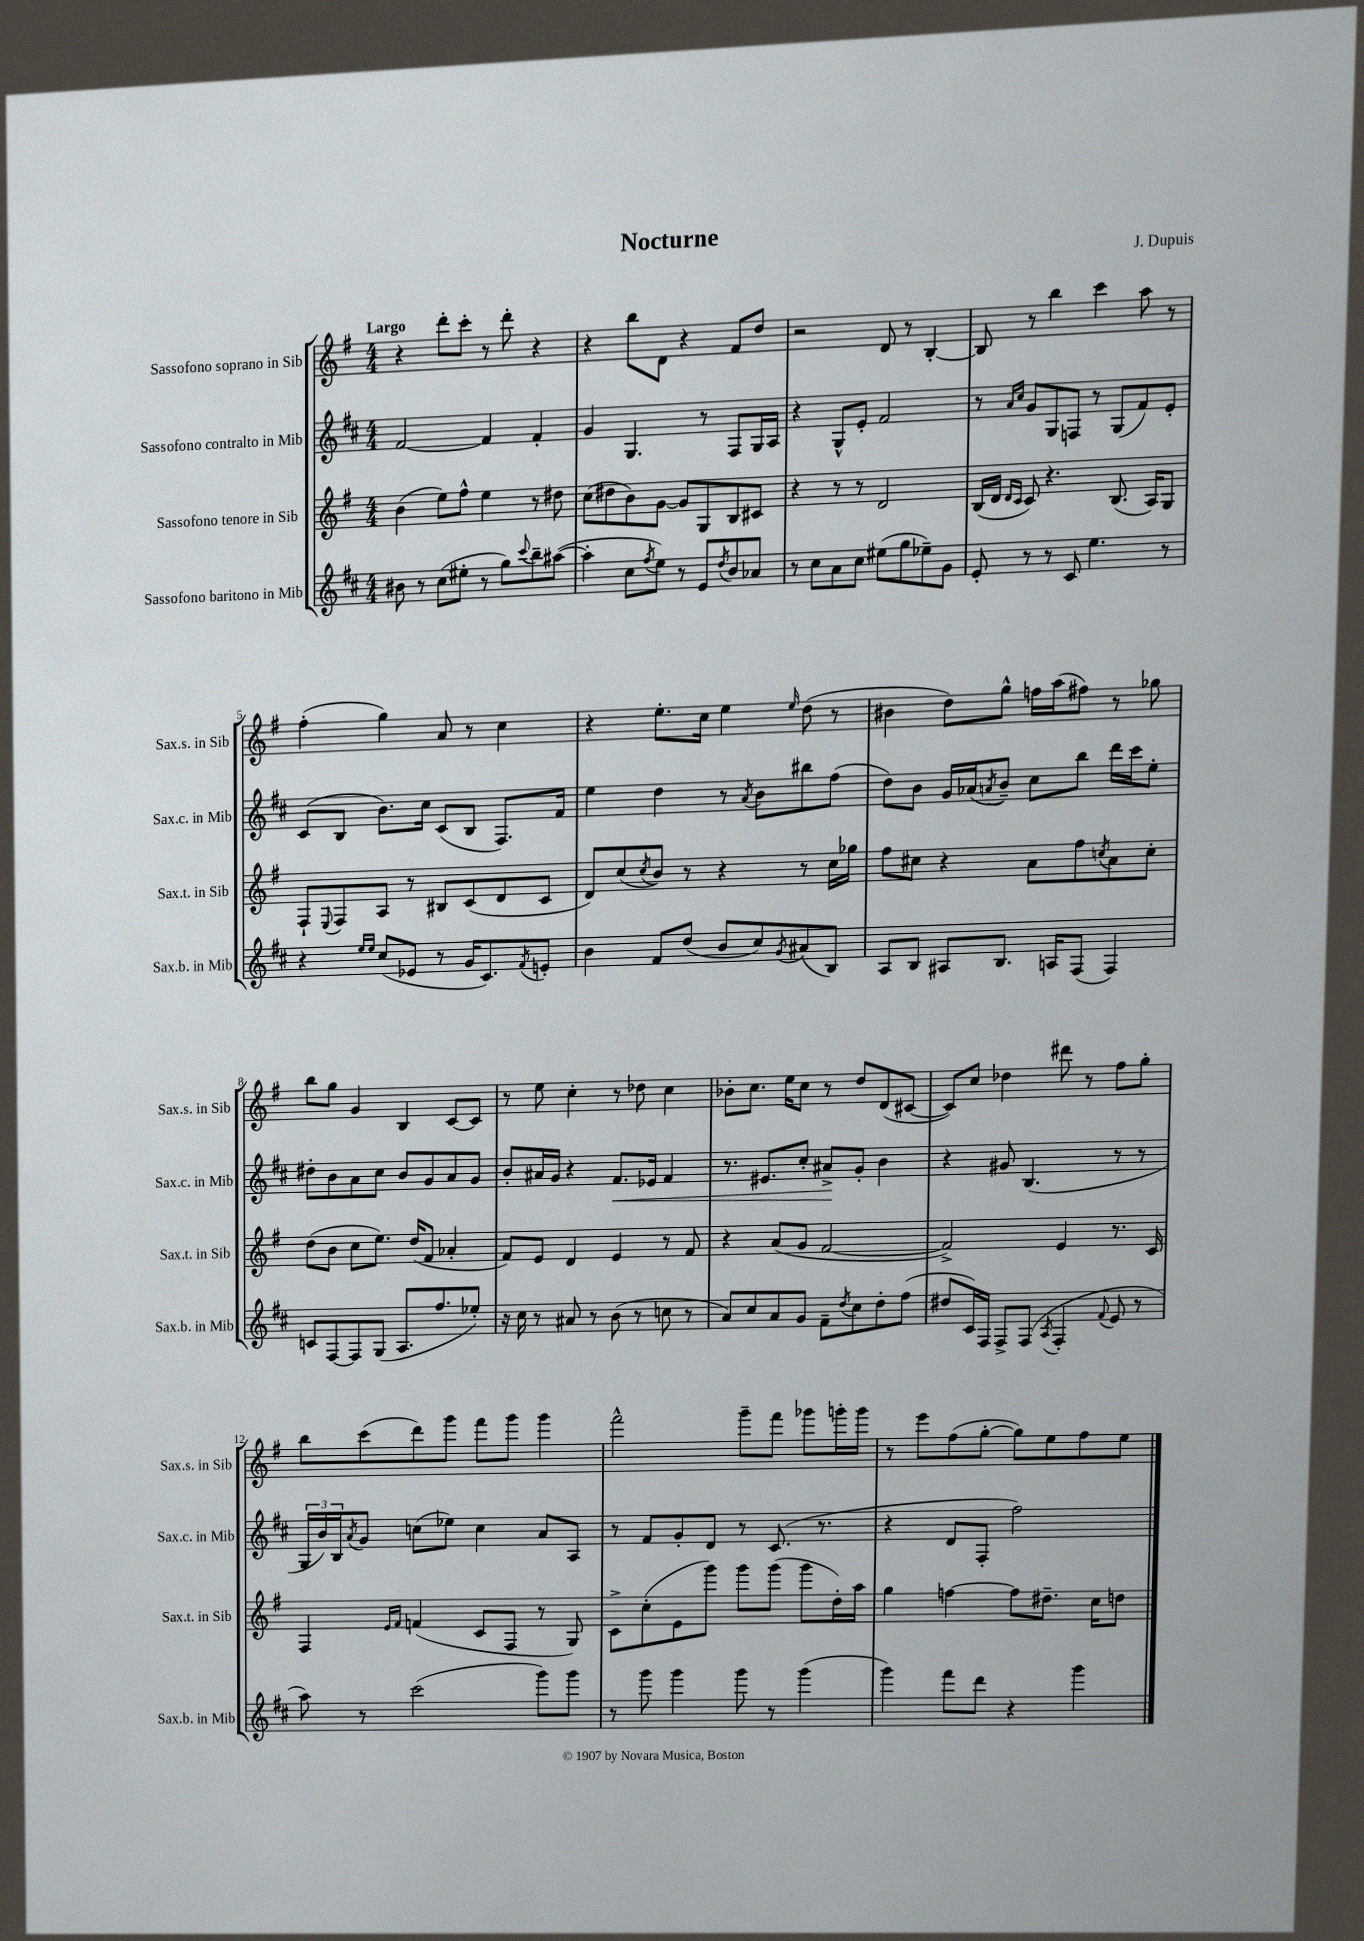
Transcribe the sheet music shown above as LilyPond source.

\header { title = "Nocturne" composer = "J. Dupuis" }
<<
\new StaffGroup <<
\new Staff = "s0" \with { instrumentName = "Sassofono soprano in Sib" shortInstrumentName = "Sax.s. in Sib" } {
    \clef treble \key g \major \numericTimeSignature \time 4/4 \tempo "Largo"
    r4 d'''8-. c'''8-. r8 d'''8-. r4 |
    r4 b''8 d'8 r4 fis'8 d''8 |
    r2 d'8 r8 b4~-. |
    b8 r8 b''4 c'''4 a''8 r8 |
    fis''4-.( g''4) a'8 r8 c''4 |
    r4 e''8.-. c''16 e''4 \grace { e''16 } d''8( r8 |
    bis'4 d''8) g''8-^ f''16 a''16( fis''8) r8 ges''8 |
    b''8 g''8 g'4 b4 c'8~ c'8 |
    r8 e''8 c''4-. r8 des''8 c''4 |
    bes'8-. c''8. e''16 c''8 r8 d''8 d'8( cis'8~ |
    cis'8) c''8 des''4 dis'''8 r8 fis''8 g''8-. |
    b''8 c'''8( d'''8) g'''8 fis'''8 g'''8 g'''4 |
    fis'''2-^ g'''8-- fis'''8 ges'''8 g'''16-. g'''16 |
    r8 e'''8 fis''8( g''8~-. g''8) e''8 fis''8 e''8 \bar "|." |
}
\new Staff = "s1" \with { instrumentName = "Sassofono contralto in Mib" shortInstrumentName = "Sax.c. in Mib" } {
    \clef treble \key d \major \numericTimeSignature \time 4/4
    fis'2~ fis'4 fis'4-. |
    g'4 g4. r8 fis8 g16 a16 |
    r4 g8-^ e'8-. fis'2 |
    r8 \grace { a'16 cis''16 } g'8 g8 f8 r8 g8( fis'8) e'8-. |
    cis'8( b8 b'8.) cis''16 cis'8( b8 fis8.) fis'16 |
    e''4 d''4 r8 \acciaccatura { a'8 } b'8 bis''8 fis''8( |
    d''8) b'8 g'16 aes'16( \acciaccatura { a'8 } b'8--) cis''8 b''8 d'''16 cis'''16 e''8-. |
    dis''8-. b'8 a'8 cis''8 b'8 g'8 a'8 g'8 |
    b'8-. ais'16 g'16 r4 fis'8.\< ees'16 fis'4 |
    r8. eis'8. cis''8-. ais'8->\! g'8-. b'4 |
    r4 gis'8 b4.( r8 r8 |
    \tuplet 3/2 { g16 b'16) b16 } \acciaccatura { a'8 } g'8 c''8( ees''8) c''4 a'8 a8 |
    r8 fis'8 g'8-. d'8 r8 cis'8.( r8. |
    r4 d'8 fis8-. fis''2) \bar "|." |
}
\new Staff = "s2" \with { instrumentName = "Sassofono tenore in Sib" shortInstrumentName = "Sax.t. in Sib" } {
    \clef treble \key g \major \numericTimeSignature \time 4/4
    b'4( e''8) fis''8-^ e''4 r8 dis''8 |
    c''8( dis''8 b'8) g'8~ g'8 g8 b8 cis'8 |
    r4 r8 r8 d'2 |
    b16( d'16 \grace { d'16 c'16 } c'8) r4. b8.( a16) g8 |
    fis8-! \appoggiatura { e8 } fis8 a8 r8 bis8 c'8( d'8 c'8 |
    d'8) c''8( \acciaccatura { c''8 } b'8) r8 r4 r8 c''16 ges''16 |
    fis''8 cis''8 r4 a'8 fis''8 \acciaccatura { c''8 } a'8 c''8-. |
    d''8( b'8 c''8 e''8.) d''16( fis'8 aes'4-. |
    fis'8) e'8 d'4 e'4 r8 fis'8 |
    r4 a'8( g'8 fis'2~ |
    fis'2->) e'4 r8. c'16 |
    fis4 \grace { e'16 fis'16 } f'4( c'8 fis8 r8 g8) |
    c'8-> c''8-.( e'8 g'''8) g'''8 g'''8( g'''8 d''16-.) a''16 |
    g''4 f''4~ f''8 dis''8.-- c''16 d''8 \bar "|." |
}
\new Staff = "s3" \with { instrumentName = "Sassofono baritono in Mib" shortInstrumentName = "Sax.b. in Mib" } {
    \clef treble \key d \major \numericTimeSignature \time 4/4
    bis'8 r8 cis''8( eis''8-. r8 g''8) \appoggiatura { cis'''8 } b''8-- ais''8~( |
    ais''4-. cis''8 \acciaccatura { fis''8 } e''8) r8 e'8 \acciaccatura { d''8 } b'8 aes'8 |
    r8 cis''8 a'8 cis''8 eis''8( g''8 ees''8--) g'8 |
    e'8-. r8 r8 cis'8 e''4. r8 |
    r4 \grace { e''16 e''16 } cis''8( ees'8 r8 g'16 cis'8.) \acciaccatura { fis'8 } e'8-. |
    b'4 fis'8 d''8( b'8 cis''8) \acciaccatura { g'8 } ais'8( b8) |
    a8 b8 ais8 b8. a16 fis8( fis4) |
    c'8 fis8~ fis8 g8( a8. fis''8. ees''8-.) |
    r16 cis''16 r8 ais'8 r8 b'8( r8 c''8 r8 |
    a'8) cis''8 a'8 g'8 fis'8-- \acciaccatura { d''8 } cis''8 d''8-. fis''8( |
    dis''8 cis'16) fis16 fis8-> fis8( \acciaccatura { a8 } fis4-. \appoggiatura { fis'8 } e'8 r8 |
    a''8) r8 cis'''2( g'''8) g'''8 |
    r8 g'''8 g'''4 g'''8 r8 g'''4( |
    g'''4) fis'''8 d'''8 r4 g'''4 \bar "|." |
}
>>
>>
